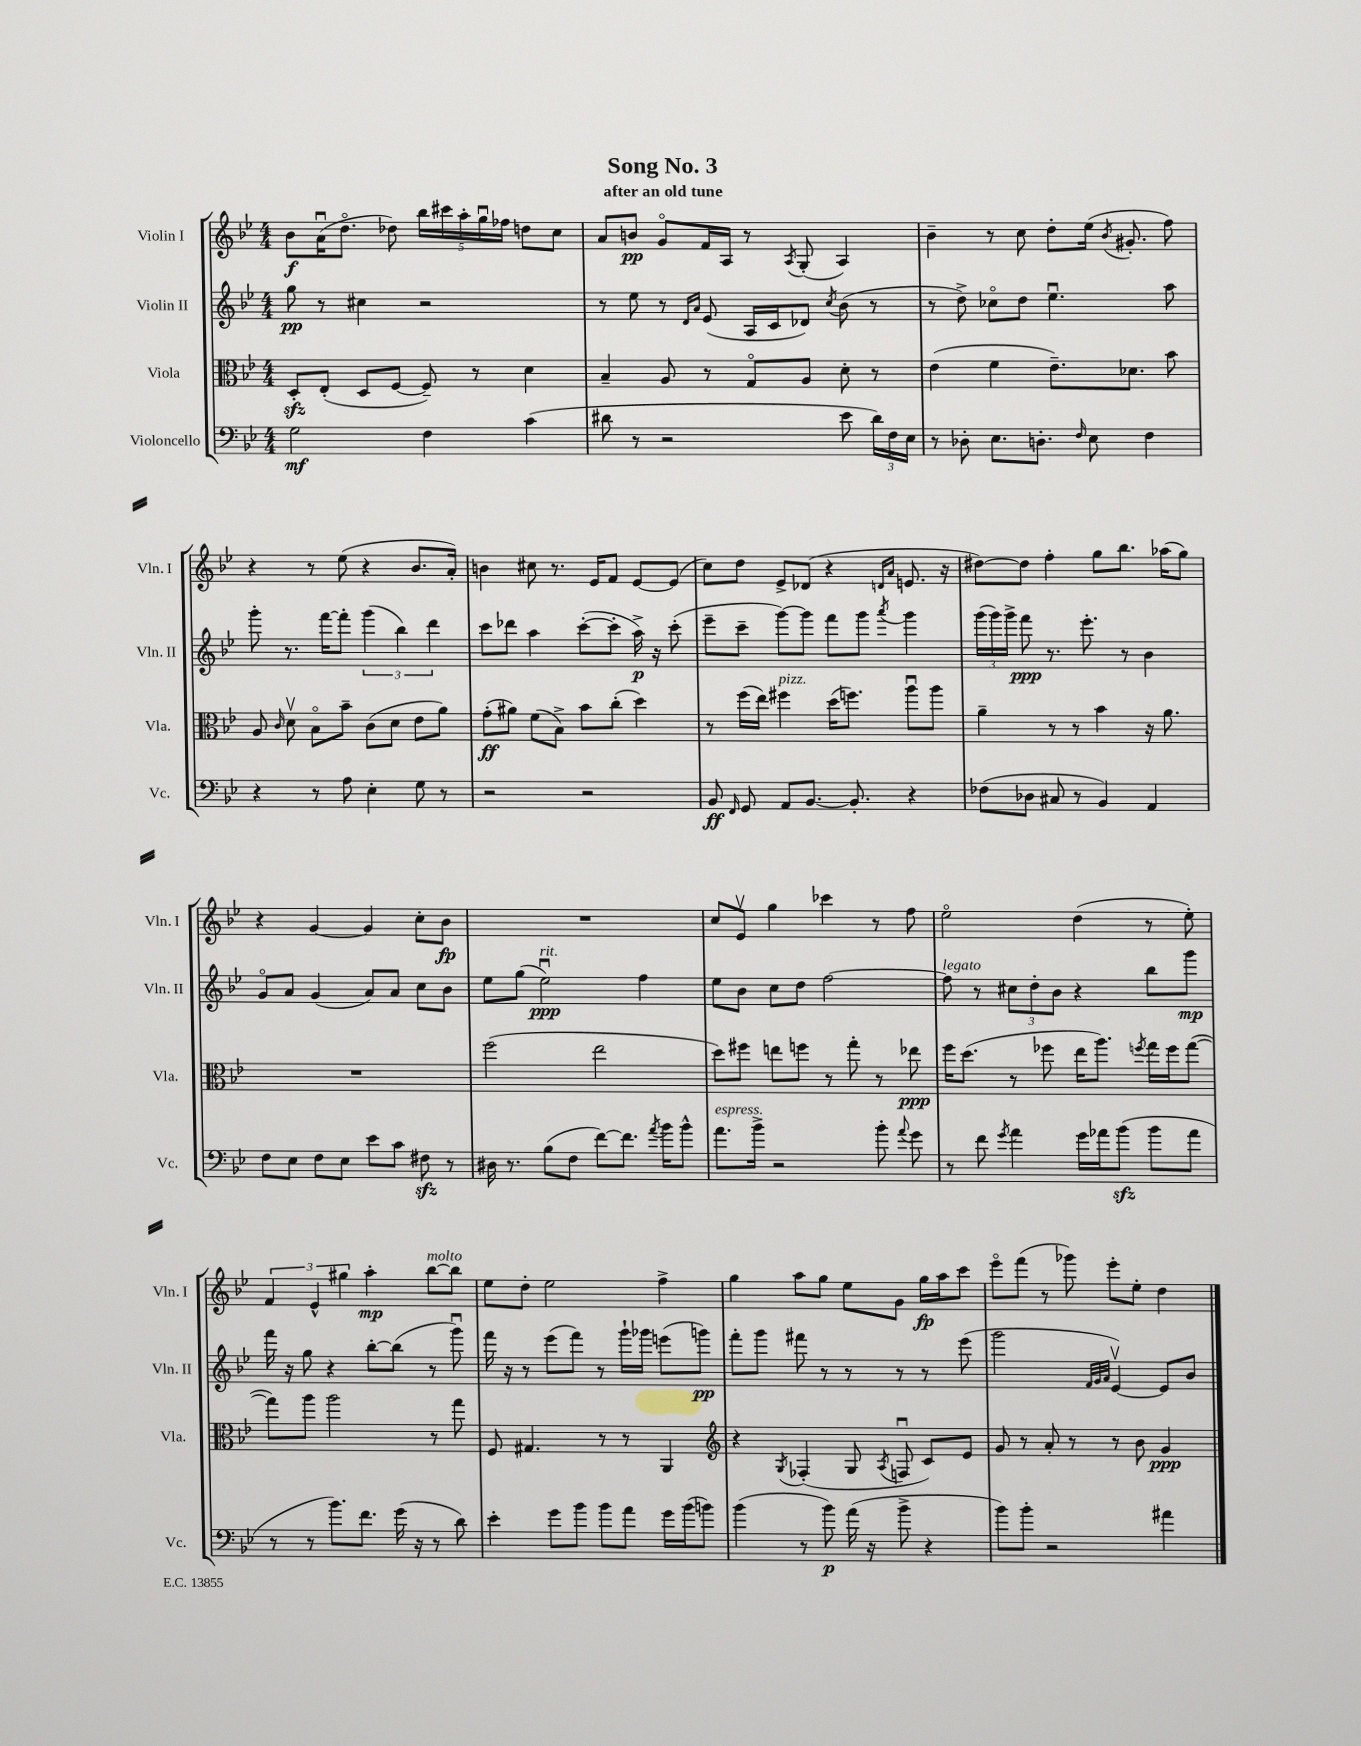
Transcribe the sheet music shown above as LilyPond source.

\header { title = "Song No. 3" subtitle = "after an old tune" }
<<
\new StaffGroup <<
\new Staff = "s0" \with { instrumentName = "Violin I" shortInstrumentName = "Vln. I" } {
    \clef treble \key bes \major \numericTimeSignature \time 4/4
    \autoBeamOff bes'8[\f a'16\downbow( d''8.]\flageolet des''8) \tuplet 5/4 { bes''16[ cis'''16 a''16-. g''16\downbow fes''16] } d''8[ c''8] |
    a'8[ b'8]\pp g'8[\flageolet f'16 a16] r8 \acciaccatura { a8 } g8-.( a4) |
    bes'4-- r8 c''8 d''8[-. ees''16]( \acciaccatura { bes'8 } gis'8.-. f''8) |
    r4 r8 ees''8( r4 bes'8.[ a'16]-.) |
    b'4 cis''8 r8. ees'16[ f'8] ees'8[~ ees'8]( |
    c''8[) d''8] ees'8[-> des'8]( r4 \grace { d'16[ a'16] } e'8. r16 |
    dis''8[~) dis''8] f''4-. g''8[ bes''8.] aes''16[( g''8]) |
    r4 g'4~ g'4 c''8[-. bes'8]\fp |
    R1 |
    c''8[ ees'8]\upbow g''4 ces'''4 r8 f''8 |
    ees''2\flageolet d''4( r8 ees''8-.) |
    \tuplet 3/2 { f'4 ees'4-^ gis''4 } a''4-.\mp bes''8[~^\markup { \italic "molto" } bes''8] |
    ees''8[ d''8]-. ees''2 f''4-> |
    g''4 a''8[ g''8] ees''8[ g'8] g''16[\fp a''16 c'''8] |
    ees'''8[\flageolet f'''8]( r8 ges'''8) ees'''8[-. ees''8]-. d''4 \bar "|." |
}
\new Staff = "s1" \with { instrumentName = "Violin II" shortInstrumentName = "Vln. II" } {
    \clef treble \key bes \major \numericTimeSignature \time 4/4
    \autoBeamOff g''8\pp r8 cis''4 r2 |
    r8 ees''8 r8 \grace { d'16[ a'16] } ees'8( a16[ c'16 des'8]) \acciaccatura { c''8 } bes'8( r8 |
    r8 d''8->) ces''8[\flageolet d''8] ees''4.\downbow a''8 |
    g'''8-. r8. f'''16[~ f'''8]-. \tuplet 3/2 { g'''4( bes''4) d'''4 } |
    c'''8[ des'''8] a''4 c'''8[~-.( c'''8]-. a''16->\p) r16 c'''8-.( |
    ees'''8[-- c'''8]-- g'''8[~) g'''8] f'''8[ g'''8] \acciaccatura { a'''8 } g'''4 |
    \tuplet 3/2 { g'''16[( g'''16) g'''16]-> } f'''8\ppp r8. ees'''8.-. r8 bes'4 |
    g'8[\flageolet a'8] g'4( a'8[) a'8] c''8[ bes'8] |
    ees''8[ g''8]( ees''2\downbow\ppp^\markup { \italic "rit." }) f''4 |
    ees''8[ bes'8] c''8[ d''8] f''2~ |
    f''8^\markup { \italic "legato" } r8 \tuplet 3/2 { cis''8[ d''8-. bes'8] } r4 bes''8[ g'''8]\mp |
    f'''16 r16 g''8 r4 bes''8[~-. bes''8]( r8 g'''8\downbow) |
    f'''16 r16 r8 ees'''8[( f'''8]) r8 g'''16[-! ges'''16] e'''8[( g'''8]\pp) |
    f'''8[-. g'''8] fis'''8 r8 r8 r8 r8 ees'''8( |
    g'''2 \grace { f'32[ g'32 a'32] } ees'4~\upbow) ees'8[ bes'8] \bar "|." |
}
\new Staff = "s2" \with { instrumentName = "Viola" shortInstrumentName = "Vla." } {
    \clef alto \key bes \major \numericTimeSignature \time 4/4
    \autoBeamOff d8[-.\sfz ees8]-.( d8[ f8]~ f8--) r8 d'4 |
    bes4-- a8 r8 g8[\flageolet a8] d'8-. r8 |
    ees'4( f'4 ees'8.[--) des'8.] bes'8 |
    a8 \grace { c'16 } d'8\upbow bes8[\flageolet bes'8]-- c'8[( d'8] ees'8[ a'8]) |
    g'8[-.\ff( ais'8]) f'8[( bes8]->) bes'8[ c''8]-.( d''4) |
    r8 f''16[( ees''16]) fis''4^\markup { \italic "pizz." } d''16[( f''8.]) a''8[\downbow a''8] |
    a'4-- r8 r8 bes'4 r16 a'8. |
    R1 |
    f''2( ees''2 |
    d''8[) fis''8] e''8[ f''8] r8 g''8-. r8 ees''8\ppp |
    f''16[ d''8.]( r8 fes''8 ees''16[ a''8.]) \acciaccatura { f''8 } g''16[ f''16 g''8]~( |
    g''8[) a''8] a''2 r8 g''8 |
    f8 gis4. r8 r8 a,4 |
    \clef treble r4 \acciaccatura { g8 } fes4-.( g8 \acciaccatura { a8 } f8\downbow c'8[) ees'8] |
    g'8 r8 a'8-. r8 r8 bes'8 g'4\ppp \bar "|." |
}
\new Staff = "s3" \with { instrumentName = "Violoncello" shortInstrumentName = "Vc." } {
    \clef bass \key bes \major \numericTimeSignature \time 4/4
    \autoBeamOff g2\mf f4 c'4( |
    dis'8 r8 r2 ees'8 \tuplet 3/2 { dis'16[) f16 ees16] } |
    r8 des8-. ees8.[ d8.]-. \grace { f16 } ees8 f4 |
    r4 r8 a8 ees4-. g8 r8 |
    r2 r2 |
    bes,8\ff \grace { f,16 } g,8 a,8[ bes,8.]~ bes,8.-. r4 |
    fes8[( des8] cis8 r8 bes,4) a,4 |
    f8[ ees8] f8[ ees8] ees'8[ c'8] fis8\sfz r8 |
    dis16 r8. bes8[( f8] f'8[~) f'8.] \acciaccatura { a'8 } bes'16[ bes'8]-^ |
    a'8.[^\markup { \italic "espress." } bes'16]-> r2 bes'8-. \appoggiatura { a'8 } g'8 |
    r8 f'8 \acciaccatura { g'8 } a'4 g'16[ aes'16 bes'8]\sfz( bes'8[ aes'8] |
    r8 r8 bes'8.[) f'8.] g'16( r16 r8 d'8) |
    ees'4-. g'8[ bes'8] bes'8[ a'8] g'16[ bes'16( b'8]) |
    bes'4( r8 bes'8\p) a'16( r16 bes'8-> r4 |
    bes'8[) bes'8]-. r2 ais'4 \bar "|." |
}
>>
>>
\layout { \context { \Score \remove "Bar_number_engraver" } }
